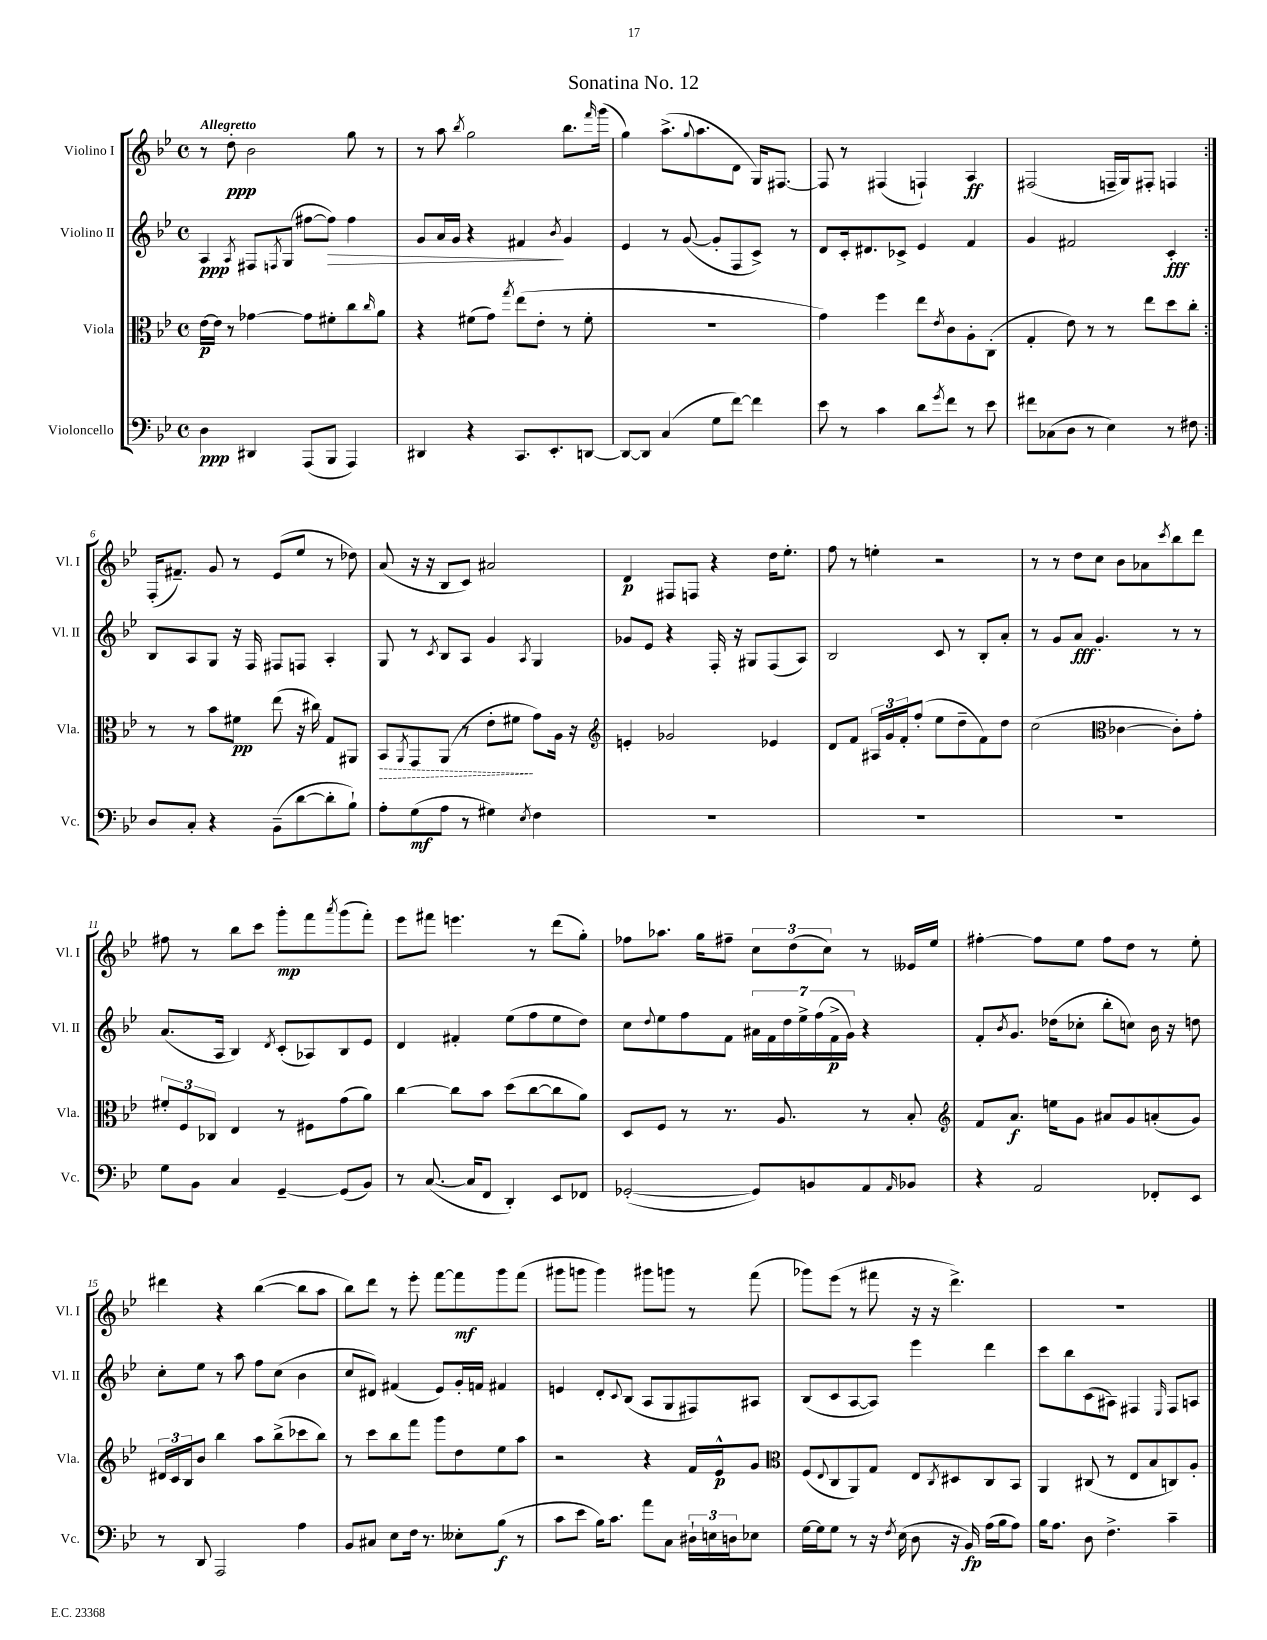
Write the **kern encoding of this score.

**kern	**kern	**kern	**kern
*staff4	*staff3	*staff2	*staff1
*clefF4	*clefC3	*clefG2	*clefG2
*k[b-e-]	*k[b-e-]	*k[b-e-]	*k[b-e-]
*M4/4	*M4/4	*M4/4	*M4/4
*met(c)	*met(c)	*met(c)	*met(c)
4D\	[16e-\LL	4A/	8r
.	16e-\]JJ	.	.
.	8r	.	8dd'\
.	.	8qA/	.
4DD#/	[4g-\	8F#/L	2b-\
.	.	8qF/	.
.	.	(8G/J	.
(8AAA/L	8g-\]L	[8ff#\L	.
8BBB-/J	8f#'\	8ff#\]J)	.
4AAA/)	8cc\	4ff#\	8gg\
.	16qqcc/	.	.
.	8a\J	.	8r
=	=	=	=
4DD#/	4r	8g/L	8r
.	.	16a/L	8aa\
.	.	16g/JJ	.
.	.	.	8qbb-/
4r	(8f#\L	4r	2gg\
.	8g\J)	.	.
.	8qgg/	.	.
8.CC/L	(8ee-\L	4f#/	.
.	8e-'\J	.	.
8.EE-'/	.	.	.
.	.	8qb-/	.
.	8r	4g/	8.bb-\L
[8DD/J	8f#'\	.	.
.	.	.	16qqfff/
.	.	.	(16ggg\Jk
=	=	=	=
8DD/_L	1r	4e-/	4gg\)
8DD/]J	.	.	.
(4C/	.	8r	(8.aa^\L
.	.	([8g/	.
.	.	.	8qqgg/
.	.	.	8.aa\
8G\L	.	8g'/]L	.
[8f\J)	.	8F/	8d\J
4f\]	.	8c^/J)	16G/LK)
.	.	.	[8.F#/J
.	.	8r	.
=	=	=	=
8e-\	4g\)	8d/L	8F#/]
8r	.	16c'/k	8r
.	.	8.d#/	.
4c\	4ff\	.	(4F#/
.	.	8c-^/J	.
8d\L	8ee-\L	4e-/	4F`/)
8qg/	8qe-/	.	.
8f\J	8c\	.	.
8r	8A'\	4f/	4A/
8e-\	(8C'\J	.	.
=	=	=	=
8f#\L	4G'/	4g/	(2F#/
(8C-\	.	.	.
8D\J	8e-\)	2f#/	.
8r	8r	.	.
4E-\)	8r	.	16F~/LL
.	.	.	16G/J)
.	8ee-\L	.	8F#'/J
8r	8dd\	4c'/	4F/
8F#\	8cc'\J	.	.
=:|!	=:|!	=:|!	=:|!
8D/L	8r	8B-/L	(16F'/LK
.	.	.	8.f#~/J)
8C'/J	8r	8A/	.
4r	8b-\L	8G/J	8g/
.	8f#\J	16r	8r
.	.	16F/	.
(8BB-~\L	(8ee-\	8F#/L	(8e-/L
[8d\	16r	8F/J	8ee-/J
.	16cc#\)	.	.
8d'\]	8G/L	4A'/	8r
8B-`\J)	8AA#/J	.	8dd-\)
=	=	=	=
8A'\L	8BB-/L	8G/	(8a/
.	8qAA/	.	.
(8G\	8GG/	8r	16r
.	.	.	16r
.	.	8qc/	.
8A\J	(8AA/J	8B-/L	8B-/L
8r	8r	8A/J	8c/J)
4G#\)	8e-'\L	4g/	2a#/
.	8f#\J	.	.
8qE-/	.	8qA/	.
4F\	8g\L)	4G/	.
.	16A\Jk	.	.
.	16r	.	.
=	=	=	=
*	*clefG2	*	*
1r	4e'/	8g-/L	4d/
.	.	8e-/J	.
.	2g-/	4r	8F#/L
.	.	.	8F/J
.	.	16F'/	4r
.	.	16r	.
.	.	8G#/L	.
.	4e-/	(8F/	16dd\LK
.	.	.	8.ee-'\J
.	.	8A/J)	.
=	=	=	=
1r	8d/L	2B-/	8ff\
.	8f/J	.	8r
.	24A#/LL	.	4ee'\
.	24g/	.	.
.	24f'/J	.	.
.	(8ff'/J	.	.
.	8ee-\L	8c/	2r
.	8dd~\	8r	.
.	8f\)	8B-'/L	.
.	8dd\J	8a'/J	.
=	=	=	=
1r	(2cc\	8r	8r
.	.	8g/L	8r
.	.	8a/J	8dd\L
.	.	4.g'/	8cc\J
*	*clefC3	*	*
.	[4c-\	.	8b-\L
.	.	.	8a-\
.	.	.	8qccc/
.	8c-'\]L)	8r	8bb-\
.	8g'\J	8r	8ddd\J
=	=	=	=
8G\L	12f#'/L	(8.a/L	8ff#\
.	12F/	.	.
8BB-\J	.	.	8r
.	12C-/J	.	.
.	.	16A/Jk	.
4C/	4E-/	4B-/)	8bb-\L
.	.	.	8ccc\J
.	.	8qd/	.
[4GG~/	8r	(8c'/L	8ggg'\L
.	8F#\L	8A-/)	8fff\
.	.	.	8qaaa/
(8GG/]L	(8g\	8B-/	(8ggg\
8BB-/J)	8a\J)	8e-/J	8fff'\J)
=	=	=	=
8r	[4cc\	4d/	8eee-\L
([8.C/	.	.	8fff#\J
.	8cc\]L	4f#'/	4.eee\
16C/]LK	.	.	.
8FF/J	8b-\J	.	.
4DD'/)	(8dd\L	(8ee-\L	.
.	[8cc\	8ff\	8r
8EE-/L	8cc\]	8ee-\	(8ddd\L
8FF-/J	8a\J)	8dd\J)	8gg'\J)
=	=	=	=
([2GG-'/	8D/L	8cc\L	8ff-\L
.	.	8qqdd/	.
.	8F/J	8ee-\	8.aa-\J
.	8r	8ff\	.
.	.	.	16gg\LK
.	8.r	8f\J	8ff#~\J
8GG-/]L)	.	28a#\LL	12cc\L
.	.	28f\	.
.	8.A/	.	.
.	.	28dd\	.
.	.	.	(12dd\
.	.	28ee-^\	.
8BB/	.	.	.
.	.	(28ff\	.
.	.	.	12cc\J)
.	.	28f^\	.
.	.	28g\JJ)	.
8AA/	8r	4r	8r
16qqAA/	.	.	.
8BB-/J	8B-'/	.	16e--/LL
.	.	.	16ee-/JJ
=	=	=	=
*	*clefG2	*	*
4r	8f/L	8f'/L	[4ff#'\
.	.	8qb-/	.
.	8.a/J	8.g/J	.
2AA/	.	.	8ff#\]L
.	16ee\LK	(16dd-\LK	.
.	8g\J	8cc-'\J	8ee-\J
.	8a#/L	8bb-'\L	8ff#\L
.	8g/	8cc\J)	8dd\J
8FF-'/L	(8a'/	16b-\	8r
.	.	16r	.
8EE-/J	8g/J)	8dd\	8ee-'\
=	=	=	=
8r	24d#/LL	8cc'\L	4ddd#\
.	24c/	.	.
.	24B-/J	.	.
8DD/	8b-/J	8ee-\J	.
2AAA/	4bb-\	8r	4r
.	.	8aa\	.
.	8aa\L	8ff\L	([4bb-\
.	(8bb-^\	(8cc\J	.
4A\	8ccc-\	4b-\	8bb-\]L
.	8bb-\J)	.	8aa\J
=	=	=	=
8BB-/L	8r	8cc/L	8bb-\L)
8C#/J	8ccc\L	8d#/J)	8ddd\J
8E-\L	8bb-\	(4f#/	8r
16F\Jk	8fff\J	.	8eee-'\
8.r	.	.	.
.	8ggg\L	8e-/L)	[8fff\L
8E--'\L	8dd\	16g'/L	8fff\]
.	.	16f/JJ	.
(8B-\J	8ee-\	4f#/	8ggg\
8r	8aa\J	.	(8fff\J
=	=	=	=
8c\L	2r	4e/	8ggg#\L
8e-\J	.	.	8ggg\J
16B-\LK)	.	8d'/L	4ggg\)
8.c\J	.	.	.
.	.	8qqc/	.
.	.	(8B-/J	.
8a\L	4r	8A/L	8ggg#\L
8C\J	.	8G/	8ggg\J
24D#`\LL	16f/LL	8F#/)	8r
24E\	.	.	.
.	16e-^^/J	.	.
24D\J	.	.	.
8E-\J	8g/J	8A#/J	(8fff\
=	=	=	=
*	*clefC3	*	*
[16G\LL	(8F/L	(8B-/L	8ggg-\L)
16G\]J	.	.	.
.	8qqE-/	.	.
8G\J	8C/	8c/	(8eee-\J
8r	8AA/)	[8A/	8r
16r	8G/J	8A/]J)	8fff#\
8qF/	.	.	.
(16E-\	.	.	.
8D\	8E-/L	4eee-\	16r
.	.	.	16r
.	8qC/	.	.
16r	8D#/	.	4.ddd^\)
16BB-/)	.	.	.
(16A\LL	8C/	4ddd\	.
16B-\J	.	.	.
8A\J)	8BB-/J	.	.
=	=	=	=
16B-\LK	4AA/	8ccc\L	1r
8.A\J	.	.	.
.	.	8bb-\	.
8D\	(8C#/	(8c\	.
4.F^\	8r	8A#\J)	.
.	8E-/L	4F#/	.
.	8B-/	.	.
.	.	16qqE-/	.
4c~\	8C/)	8F#/L	.
.	8A'/J	8A/J	.
==	==	==	==
*-	*-	*-	*-
